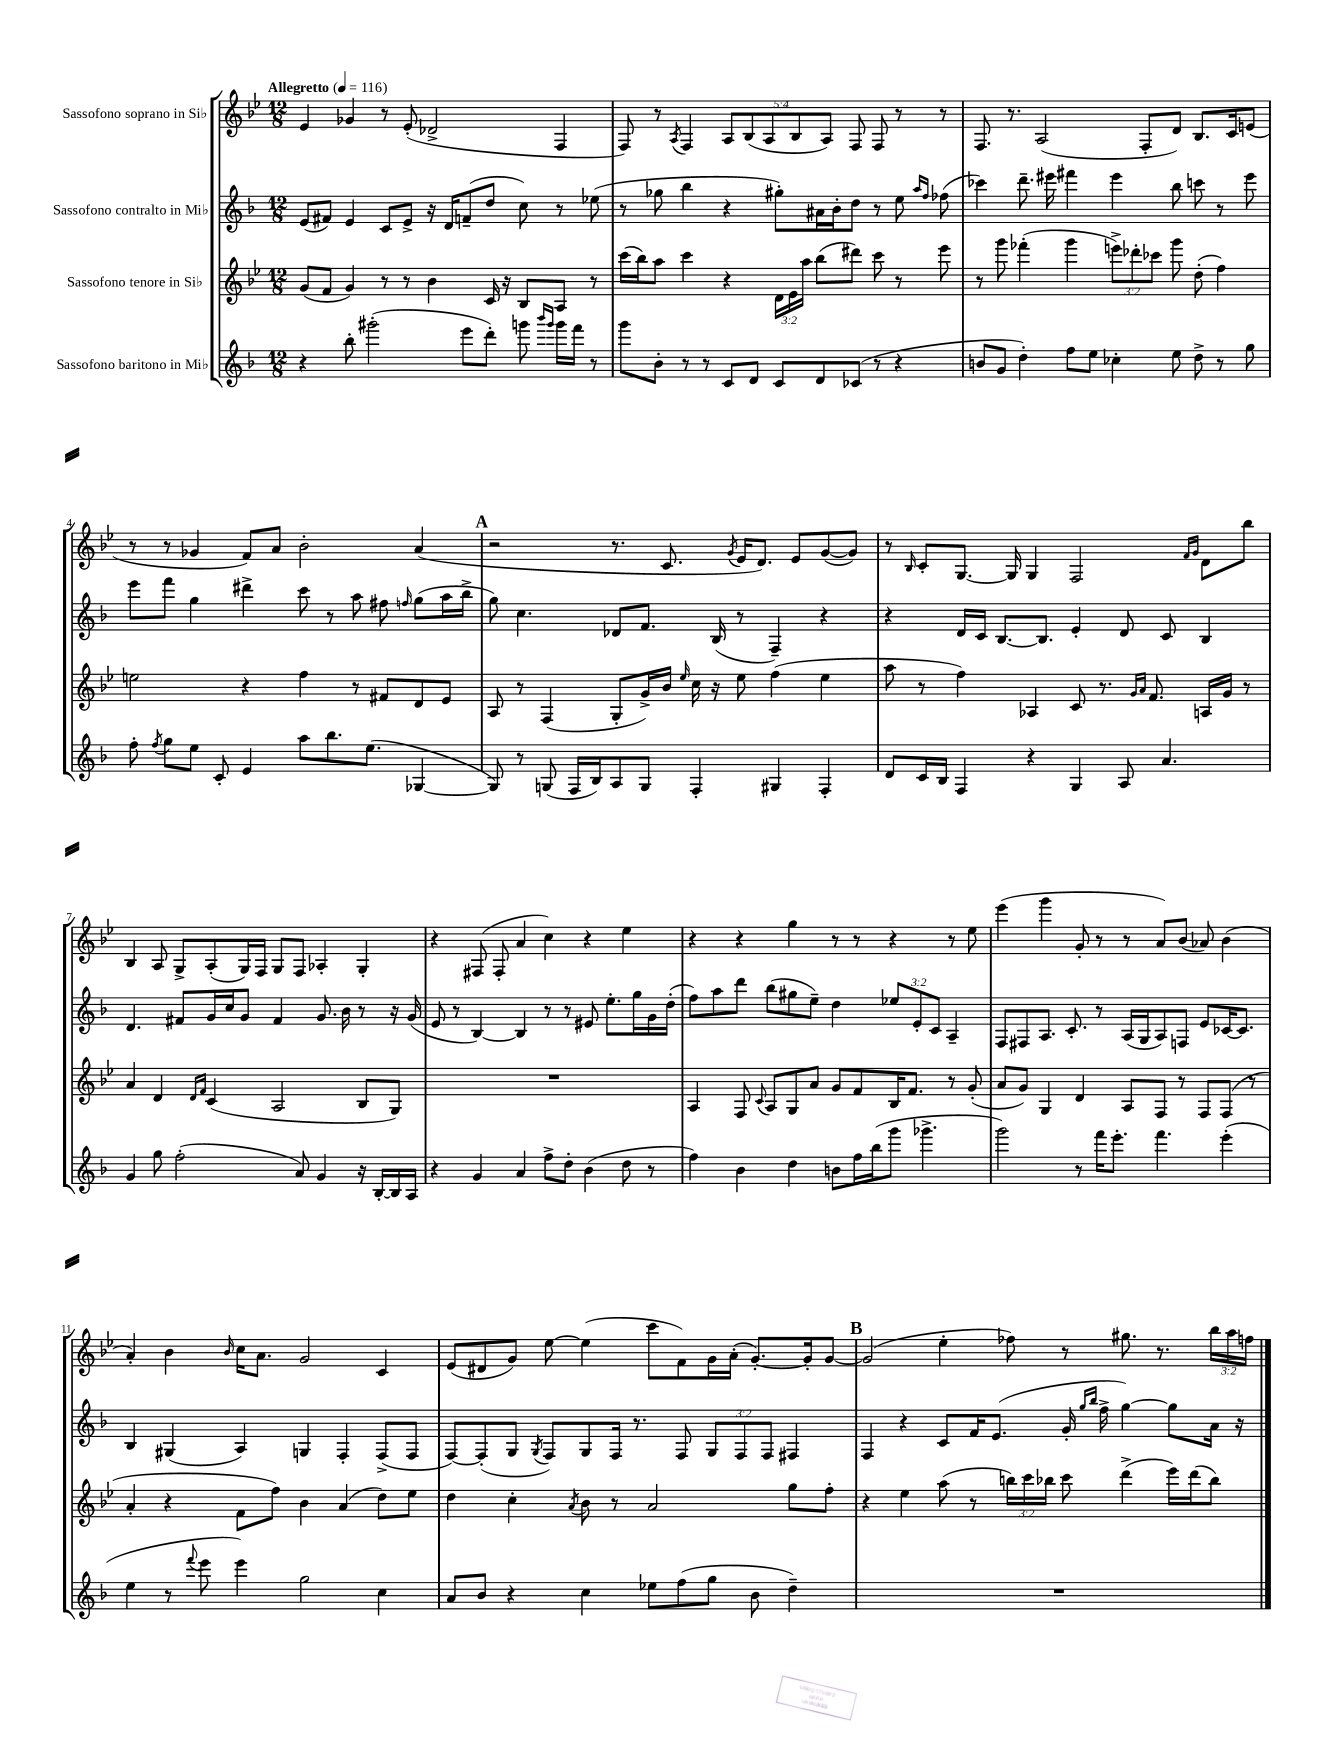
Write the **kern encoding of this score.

**kern	**kern	**kern	**kern
*part4	*part3	*part2	*part1
*staff4	*staff3	*staff2	*staff1
*I"Sassofono baritono in Mi♭	*I"Sassofono tenore in Si♭	*I"Sassofono contralto in Mi♭	*I"Sassofono soprano in Si♭
*clefG2	*clefG2	*clefG2	*clefG2
*k[b-]	*k[b-e-]	*k[b-]	*k[b-e-]
*M12/8	*M12/8	*M12/8	*M12/8
*MM116	*MM116	*MM116	*MM116
=1	=1	=1	=1
!	!	!	!LO:TX:a:B:t=Allegretto
4r	(8g/L	(8e/L	4e-/
.	8f/J	8f#X/J)	.
8bb-'\	4g/)	4e/	4g-X/
(2ggg#X'\	.	.	.
.	8r	8c/L	8r
.	8r	8e^/J	(8e-'/
.	4b-\	16r	2d-X^/
.	.	16d/KL	.
8eee\L	.	(8fn~/	.
8ddd'\J)	16c/	8dd/J	.
.	16r	.	.
8gggn\	8B-/L	8cc\)	.
16qqbbb-/LL	.	.	.
16qqggg/JJ	.	.	.
16ggg\LL	8A/J	8r	4F/
16fff\JJ	.	.	.
8r	8r	(8ee-X\	.
=2	=2	=2	=2
8ggg\L	(16ccc\LL	8r	8F/)
.	16bb-\J)	.	.
8b-'\J	8aa\J	8gg-X\	8r
.	.	.	8qA/
8r	4ccc\	4bb-\	4F/
8r	.	.	.
8c/L	4r	4r	10A/L
.	.	.	(10B-/
8d/J	.	.	.
.	.	.	10A/
8c/L	24d\LL	8gg#X'\L)	.
.	24e-\	.	.
.	.	.	10B-/
.	24aa\JJ	.	.
8d/	(8bb-\L	16a#X\L	.
.	.	.	10A/J)
.	.	16b-'\J	.
(8c-X/J	8ddd#X\J)	8dd\J	8F/
8r	8ccc\	8r	8F/
4r	8r	8ee\	8r
.	.	16qqaa/LL	.
.	.	16qqff/JJ	.
.	8eee-\	(8ff-X\	8r
=3	=3	=3	=3
8bn/L	8r	4ccc-X\)	8.F/
8g/J	8ggg\	.	.
.	.	.	8.r
4dd'\)	(4fff-X'\	8.ddd~\	.
.	.	.	(2A/
.	.	16eee#X\	.
8ff\L	4ggg\	4fff#X\	.
8ee\J	.	.	.
4cc-X'\	12eeen^\L)	4eee#\	.
.	12ddd-X'\	.	.
.	.	.	8F'/L
.	12ccc-X\J	.	.
8ee\	8ggg\	8bb-\	8d/J)
8dd^\	(8dd'\	8cccn\	8.B-/L
8r	4ff\)	8r	.
.	.	.	16c/k
8gg\	.	8eee#\	(8en/J
!!LO:LB:g=z
=4	=4	=4	=4
8ff'\	2een\	8eee\L	8r
8qff/	.	.	.
8gg\L	.	8fff\J	8r
8ee\J	.	4gg\	4g-X/
8c'/	.	.	.
4e/	4r	4ddd#X^\	8f/L)
.	.	.	8a/J
8aa\L	4ff\	8ccc\	2b-'\
8.bb-\	.	8r	.
.	8r	8aa\	.
(8.ee\J	.	.	.
.	8f#X/L	8ff#X\	.
.	.	16qqffn/	.
[4G-X/	8d/	(8gg\L	(4a/
.	8e-/J	16aa\L	.
.	.	16bb-^\JJ	.
!!LO:REH:place=s1:t=A
=5	=5	=5	=5
8G-/])	8A/	8gg\)	2r
8r	8r	4.cc\	.
(8Gn/	(4F/	.	.
16F/LL	.	.	.
16B-/J)	.	.	.
8A/	8G'/L	8d-X/L	8.r
8G/J	16g^/L)	8.f/J	.
.	16b-/JJ	.	8.c/
.	16qqee-/	.	.
4F'/	16cc\	.	.
.	16r	(16B-/	.
.	.	.	8qg/
.	8ee-\	8r	16e-/KL
.	.	.	8.d/J)
4G#X/	(4ff\	4F~/)	.
.	.	.	8e-/L
4F'/	4ee-\	4r	([8g/
.	.	.	8g/J])
=6	=6	=6	=6
8d/L	8aa\	4r	8r
.	.	.	16qqB-/
16c/L	8r	.	8c'/L
16B-/JJ	.	.	.
4F/	4ff\)	16d/LL	[8.G/J
.	.	16c/JJ	.
.	.	[8.B-/L	.
.	.	.	16G/]
4r	4A-X/	.	4G/
.	.	8.B-/J]	.
4G/	8c/	4e'/	2F/
.	8.r	.	.
8A/	.	8d/	.
.	16qqg/LL	.	.
.	16qqa/JJ	.	.
.	8.f/	.	.
4.a/	.	8c/	.
.	.	.	16qqf/LL
.	.	.	16qqg/JJ
.	16An/LL	4B-/	8d\L
.	16g/JJ	.	.
.	8r	.	8bb-\J
!!LO:LB:g=z
=7	=7	=7	=7
4g/	4a/	4.d/	4B-/
8gg\	4d/	.	8A/
(2ff'\	.	8f#X/L	8G^/L
.	16qqd/LL	.	.
.	16qqf/JJ	.	.
.	(4c/	16g/L	(8A'/
.	.	16cc/J	.
.	.	8g/J	16G/L)
.	.	.	16F/JJ
.	2A/	4f#/	8G/L
8a/)	.	.	8F/J
4g/	.	8.g/	4A-X'/
.	.	16b-\	.
16r	8B-/L	8r	4G'/
[16B-'/LL	.	.	.
16B-/]	8G/J)	16r	.
16A/JJ	.	(16g/	.
=8	=8	=8	=8
4r	1.r	8e/	4r
.	.	8r	.
4g/	.	[4B-/)	(8F#X/
.	.	.	8F#'/
4a/	.	4B-/]	4a/
8ff^\L	.	8r	4cc\)
8dd'\J	.	8r	.
(4b-\	.	8e#X/	4r
.	.	8.ee'\L	.
8dd\	.	.	4ee-\
.	.	16gg\L	.
8r	.	16g\	.
.	.	(16dd'\JJ	.
=9	=9	=9	=9
4ff\)	4A/	8ff\L)	4r
.	.	8aa\	.
4b-\	8F/	8ddd\J	4r
.	8qqc/	.	.
.	8A/L	(8bb-\L	.
4dd\	8G/	8gg#X\	4gg\
.	8a/J	8ee~\J)	.
8bn\L	8g/L	4dd\	8r
16ff\L	8f/	.	8r
(16bb-\J	.	.	.
8ggg\J	16B-/K	12ee-X/L	4r
.	8.f/J	.	.
.	.	12e'/	.
4.ggg-X^\	.	.	.
.	.	12c/J	.
.	8r	4A~/	8r
.	(8g'/	.	8ee-\
=10	=10	=10	=10
2ggg\)	8a/L	8F/L	(4eee-\
.	8g/J)	8F#X/	.
.	4G/	8.A/J	4ggg\
.	.	8.c'/	.
8r	4d/	.	8g'/
16fff\KL	.	8r	8r
8.eee'\J	.	.	.
.	8A/L	(16A/LL	8r
.	.	16G/J	.
4.fff\	8F/J	8A/)	8a/L)
.	8r	8Fn/J	(8b-/J
.	8F/L	8e/L	8a-X/)
(4eee'\	(8F/J	[16c-X/K	(4b-\
.	.	8.c-/J]	.
.	8r	.	.
!!LO:LB:g=z
=11	=11	=11	=11
4ee\	4a'/	4B-/	4a'/)
8r	4r	(4G#X/	4b-\
8qqfff/	.	.	.
8eee\	.	.	.
.	.	.	16qqb-/
4eee\)	8f\L	4A/)	16cc\KL
.	.	.	8.a\J
.	8ff\J)	.	.
2gg\	4b-\	4Gn/	2g/
.	(4a/	4F'/	.
4cc\	8dd\L)	(8F^/L	4c/
.	8ee-\J	8F/J	.
=12	=12	=12	=12
8a/L	4dd\	[8F/L)	(8e-/L
8b-/J	.	(8F'/]	8d#X/
4r	4cc'\	8G/J	8g/J)
.	.	8qG/	.
.	.	8F/L)	[8ee-\
.	8qa/	.	.
4cc\	8b-\	8G/	(4ee-\]
.	8r	16F/Jk	.
.	.	8.r	.
8ee-X\L	2a/	.	8ccc\L
(8ff\	.	8F/	8f\)
8gg\J	.	12G/L	16g\L
.	.	.	(16a'\JJ
.	.	12F/	.
8b-\	.	.	[8.g'/L)
.	.	12F/J	.
4dd~\)	8gg\L	4F#X/	.
.	.	.	16g'/k]
.	8ff'\J	.	[8g/J
!!LO:REH:place=s1:t=B
=13	=13	=13	=13
1.r	4r	4F/	(2g/]
.	4ee-\	4r	.
.	(8aa\	8c/L	4ee-'\
.	8r	16f/K	.
.	.	(8.e/J	.
.	24bbn\LL)	.	8ff-X\)
.	24ccc\	.	.
.	24bb-X\JJ	.	.
.	8ccc\	16g'/	8r
.	.	16qqgg/LL	.
.	.	16qqbb-/JJ	.
.	.	16ff^\	.
.	(4ddd^\	[4gg\)	8.gg#X\
.	.	.	8.r
.	16eee-\LL)	8gg\L]	.
.	(16ddd\J	.	.
.	8bb-\J)	16a\Jk	24bb-\LL
.	.	.	24aa\
.	.	16r	.
.	.	.	24ffn\JJ
==	==	==	==
*-	*-	*-	*-
